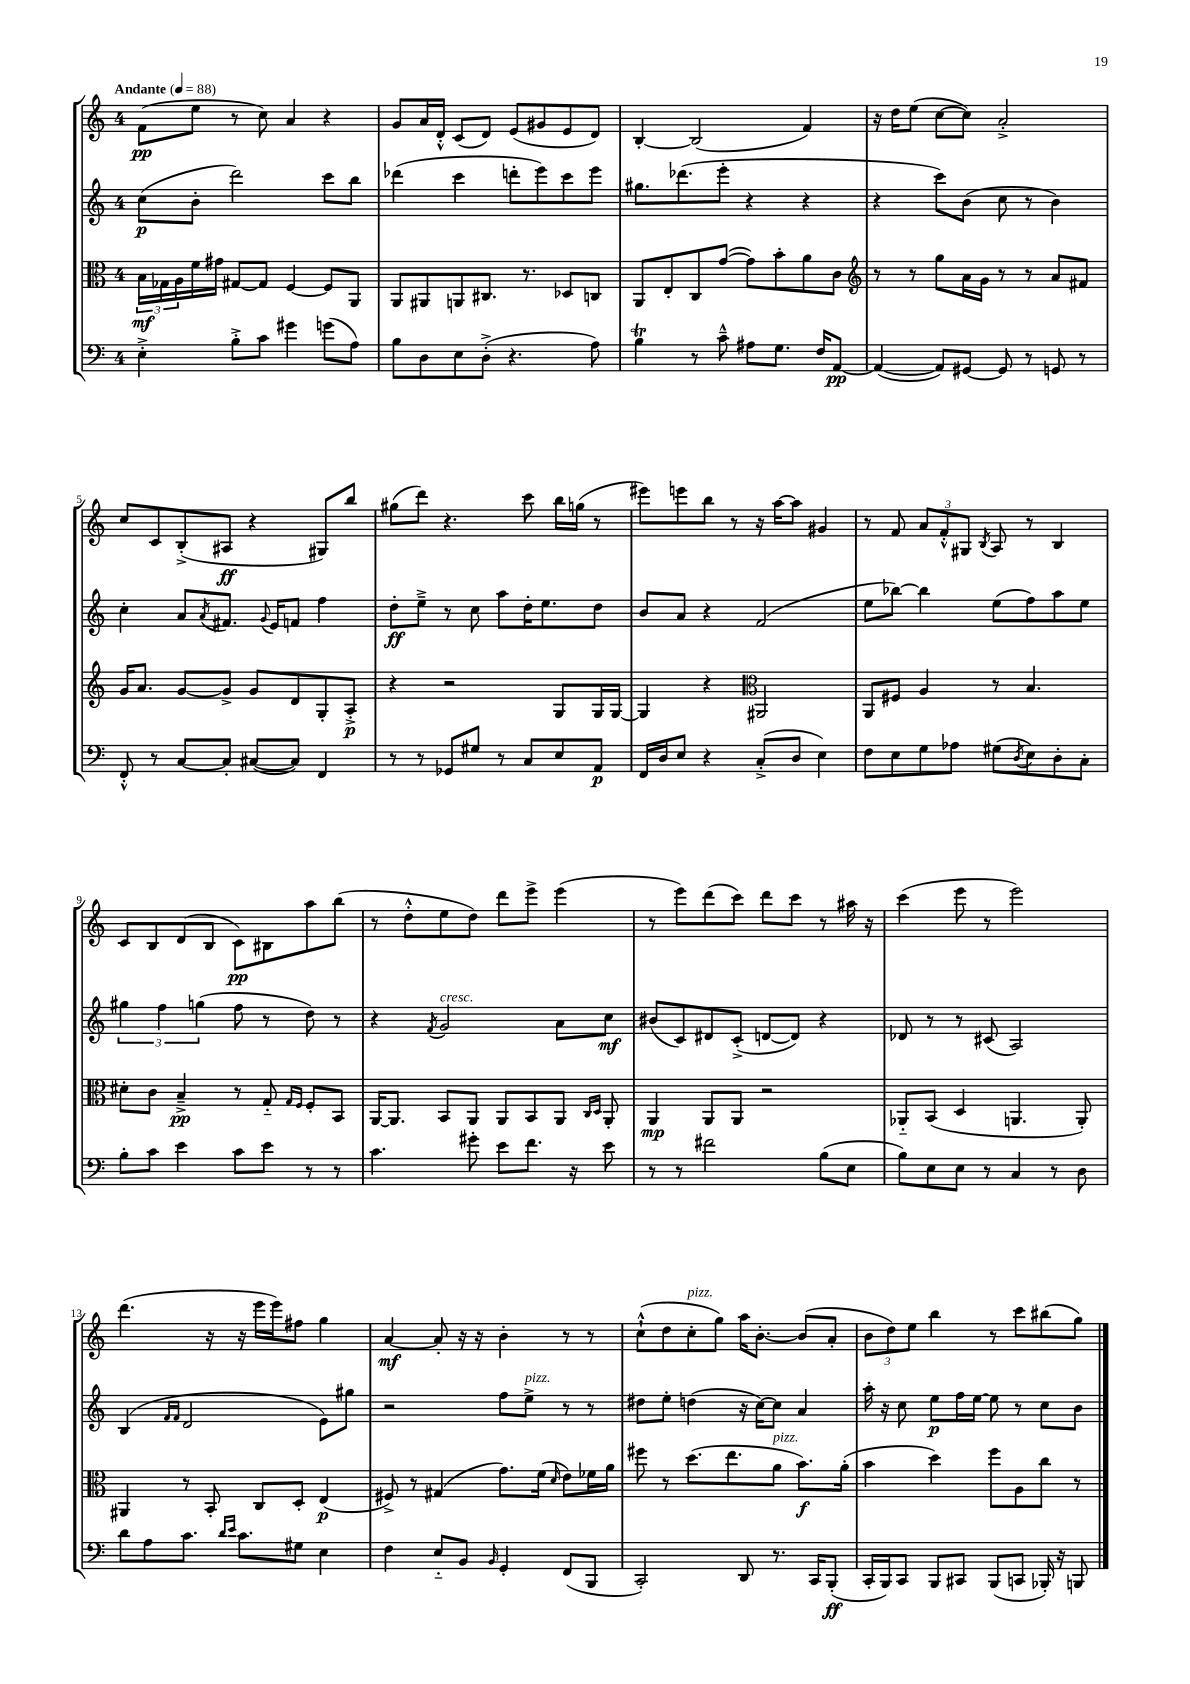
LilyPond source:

<<
\new StaffGroup <<
\new Staff = "s0" {
    \clef treble \key c \major \once \override Staff.TimeSignature.style = #'single-digit \time 4/4 \tempo "Andante" 4 = 88
    f'8\pp( e''8 r8 c''8) a'4 r4 |
    g'8 a'16 d'16-.-^ c'8( d'8) e'8( gis'8 e'8 d'8) |
    b4~-. b2( f'4) |
    r16 d''16 e''8( c''8~ c''8) a'2-.-> |
    c''8 c'8 b8-.->( ais8\ff r4 gis8) b''8 |
    gis''8( d'''8) r4. c'''8 b''16 g''16( r8 |
    eis'''8) e'''8 b''8 r8 r16 a''16~ a''8 gis'4 |
    r8 f'8 \tuplet 3/2 { a'8 f'8-.-^ gis8 } \acciaccatura { b8 } a8 r8 b4 |
    c'8 b8 d'8( b8 c'8\pp) bis8 a''8 b''8( |
    r8 d''8-.-^ e''8 d''8) d'''8 e'''8-> e'''4( |
    r8 e'''8) d'''8( c'''8) d'''8 c'''8 r8 ais''16 r16 |
    c'''4( e'''8 r8 e'''2) |
    d'''4.( r16 r16 e'''16 e'''16) fis''8 g''4 |
    a'4~\mf a'8-. r16 r16 b'4-. r8 r8 |
    c''8-!-^( d''8 c''8-.^\markup { \italic "pizz." } g''8) a''16 b'8.~-. b'8( a'8-. |
    \tuplet 3/2 { b'8 d''8) e''8 } b''4 r8 c'''8 bis''8( g''8) \bar "|." |
}
\new Staff = "s1" {
    \clef treble \key c \major \once \override Staff.TimeSignature.style = #'single-digit \time 4/4
    c''8\p( b'8-. d'''2) c'''8 b''8 |
    des'''4( c'''4 d'''8-. e'''8) c'''8 e'''8 |
    gis''8. des'''8.( e'''8-. r4 r4 |
    r4 c'''8) b'8( c''8 r8 b'4) |
    c''4-. a'8 \acciaccatura { a'8 } fis'8. \appoggiatura { g'8 } e'16 f'8 f''4 |
    d''8-.\ff e''8---> r8 c''8 a''8 d''16-. e''8. d''8 |
    b'8 a'8 r4 f'2( |
    e''8 bes''8~) bes''4 e''8( f''8) a''8 e''8 |
    \tuplet 3/2 { gis''4 f''4 g''4( } f''8 r8 d''8) r8 |
    r4 \acciaccatura { f'8 } g'2^\markup { \italic "cresc." } a'8 c''8\mf |
    bis'8( c'8) dis'8 c'8-.->( d'8~ d'8) r4 |
    des'8 r8 r8 cis'8( a2) |
    b4( \grace { f'16 f'16 } d'2 e'8) gis''8 |
    r2 f''8 e''8->^\markup { \italic "pizz." } r8 r8 |
    dis''8 e''8-. d''4( r16 c''16~) c''8 a'4 |
    a''16-. r16 c''8 e''8\p f''16 e''16~ e''8 r8 c''8 b'8 \bar "|." |
}
\new Staff = "s2" {
    \clef alto \key c \major \once \override Staff.TimeSignature.style = #'single-digit \time 4/4
    \tuplet 3/2 { b16\mf ges16 a16 } f'16 gis'16 gis8~ gis8 f4~ f8 a,8 |
    a,8 ais,8 a,8 cis8. r8. des8 c8 |
    a,8 e8-. c8 g'8~( g'8) b'8-. a'8 c'8 |
    \clef treble r8 r8 g''8 a'16 g'16 r8 r8 a'8 fis'8 |
    g'16 a'8. g'8~ g'8-> g'8 d'8 g8-. a8-.->\p |
    r4 r2 g8 g16 g16~ |
    g4 r4 \clef alto ais,2 |
    a,8 fis8 a4 r8 b4. |
    dis'8-. c'8 b4--->\pp r8 g8-_ \grace { g16 f16 } f8-. b,8 |
    a,16~ a,8. b,8 a,8 a,8 b,8 a,8 \grace { c16 d16 } a,8-. |
    a,4\mp a,8 a,8 r2 |
    aes,8-_ b,8( d4 a,4. a,8-.) |
    ais,4 r8 b,8-. c8 d8-. e4\p( |
    fis8->) r8 gis4( g'8.) f'16( \grace { d'16 } e'8) fes'16 a'16 |
    fis''8 r8 d''8.( e''8. a'8^\markup { \italic "pizz." } b'8.\f) a'16-.( |
    b'4 d''4) f''8 a8 c''8 r8 \bar "|." |
}
\new Staff = "s3" {
    \clef bass \key c \major \once \override Staff.TimeSignature.style = #'single-digit \time 4/4
    e4-.-> b8-.-> c'8 gis'4 g'8( a8) |
    b8 d8 e8 d8-.->( r4. a8) |
    b4\trill r8 c'8---^ ais8 g8. f16 a,8~\pp |
    a,4~( a,8) gis,8~ gis,8 r8 g,8 r8 |
    f,8-.-^ r8 c8~ c8-. cis8~( cis8) f,4 |
    r8 r8 ges,8 gis8 r8 c8 e8 a,8\p |
    f,16 d16 e8 r4 c8-.->( d8 e4) |
    f8 e8 g8 aes8 gis8( \acciaccatura { d8 } e8) d8-. c8-. |
    b8-. c'8 e'4 c'8 e'8 r8 r8 |
    c'4. gis'8-. e'8 f'8. r16 e'8 |
    r8 r8 fis'2 b8( e8 |
    b8) e8 e8 r8 c4 r8 d8 |
    d'8 a8 c'8. \grace { d'16 e'16 } c'8. gis8 e4 |
    f4 e8-_ b,8 \grace { b,16 } g,4-. f,8( b,,8 |
    c,2-.) d,8 r8. c,16 b,,8-.\ff( |
    c,16-. b,,16) c,8 b,,8 cis,8 b,,8( c,8 bes,,16-.) r16 b,,8 \bar "|." |
}
>>
>>
